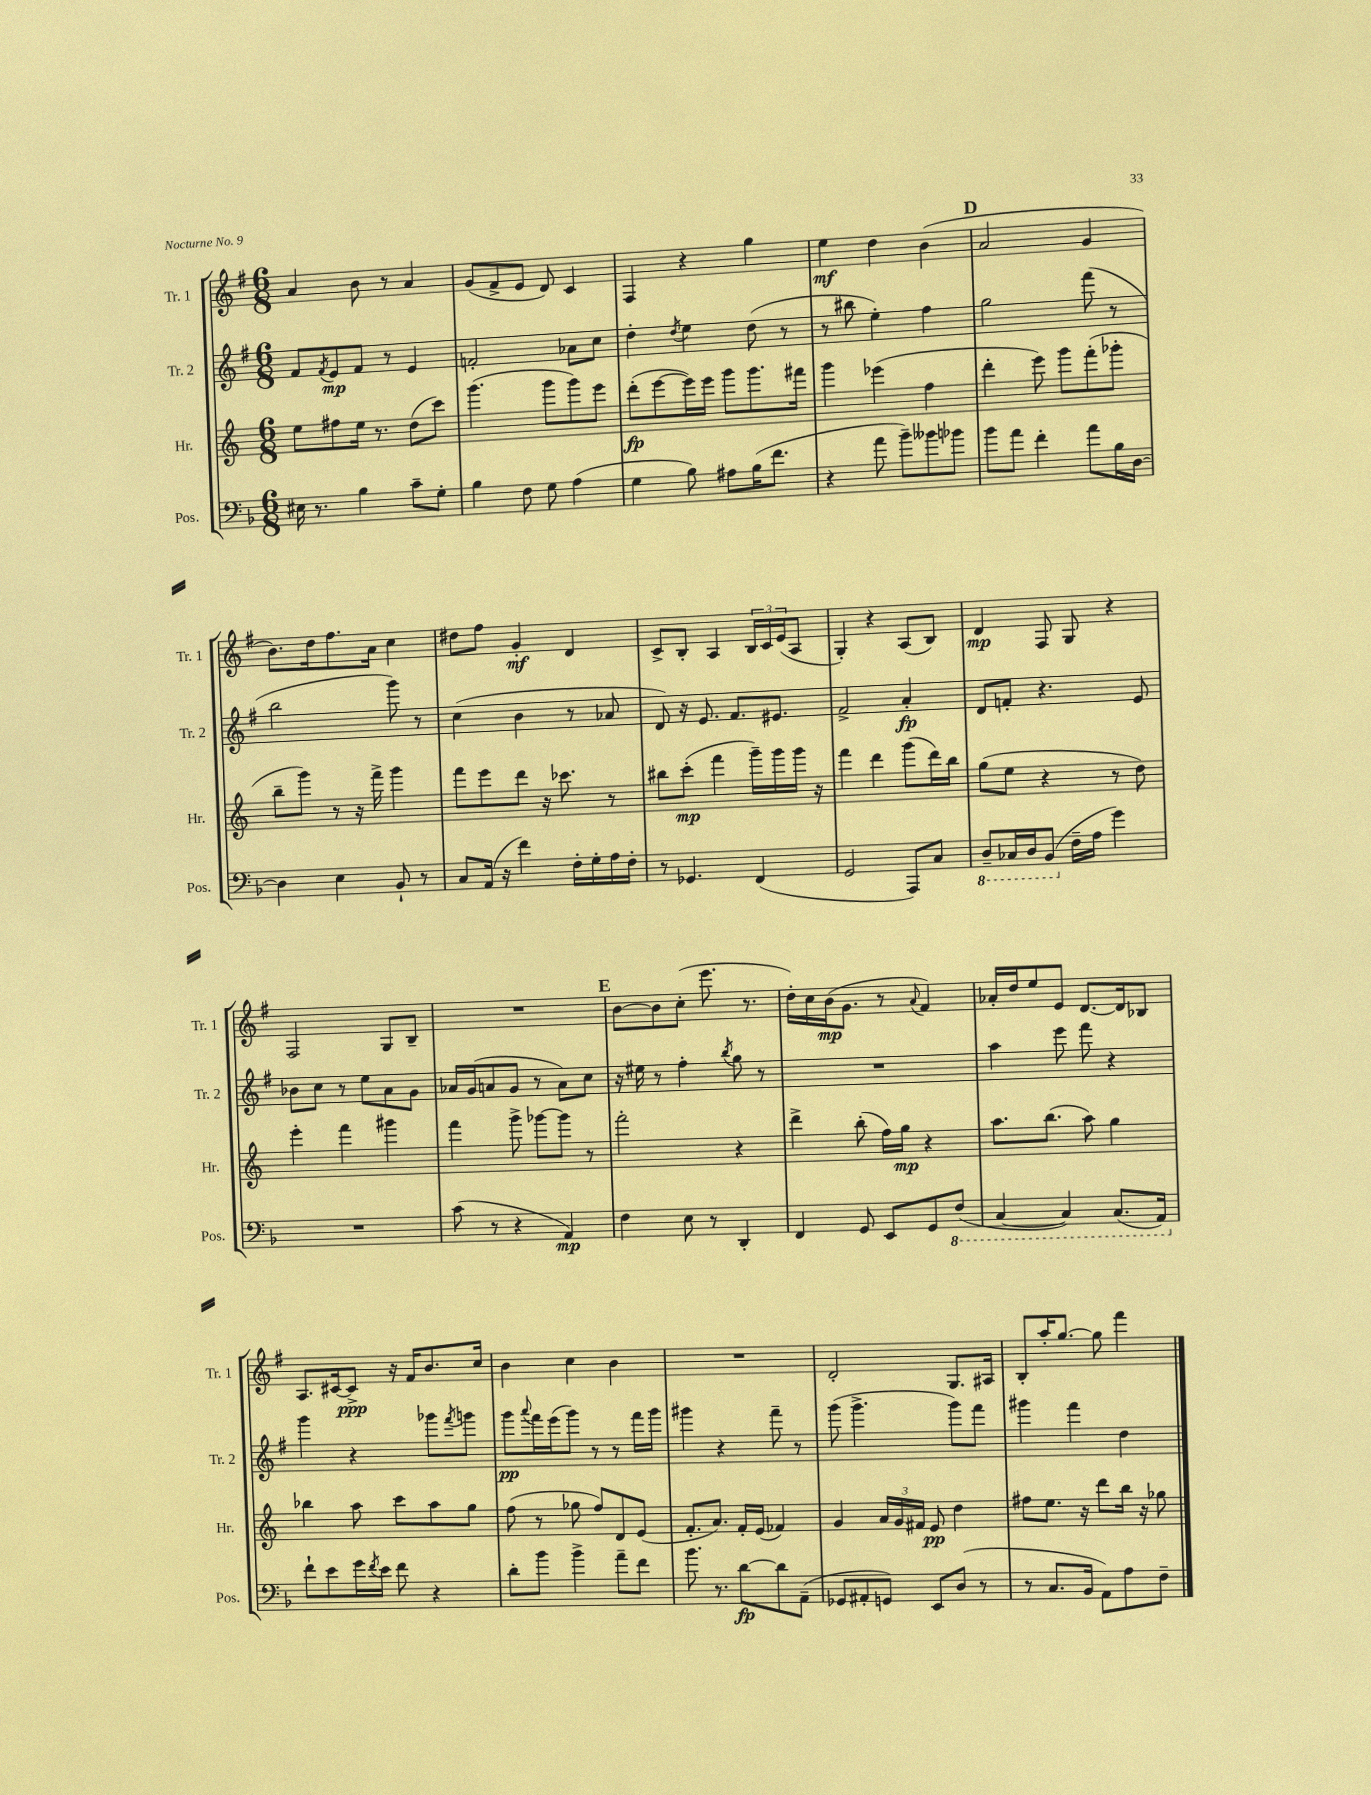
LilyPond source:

<<
\new StaffGroup <<
\new Staff = "s0" \with { instrumentName = "Tr. 1" shortInstrumentName = "Tr. 1" } {
    \clef treble \key g \major \numericTimeSignature \time 6/8
    a'4 b'8 r8 a'4 |
    g'8( fis'8-> e'8 d'8) c'4 |
    fis4 r4 g''4 |
    e''4\mf d''4 b'4( |
    \mark \markup { \bold "D" } a'2 g'4 |
    b'8.) d''16 fis''8. a'16 c''4 |
    dis''8 fis''8 g'4-.\mf d'4 |
    c'8-> b8-. a4 \tuplet 3/2 { b16 c'16 e'16( } a8 |
    g4-.) r4 a8( b8) |
    d'4\mp fis8 g8 r4 |
    fis2 g8 b8-- |
    R2. |
    \mark \markup { \bold "E" } b'8~ b'8 c''8-.( e'''8. r8. |
    d''16-.) c''16 b'16\mp( g'8. r8 \appoggiatura { a'8 } fis'4) |
    aes'16-. d''16 e''8 e'8 d'8.~ d'16 bes8 |
    a8. cis'16~ cis'8->\ppp r16 fis'16 b'8. c''16 |
    b'4 c''4 b'4 |
    R2. |
    d'2-. g8. ais16 |
    b8-. a''16-. g''8.~ g''8 fis'''4 \bar "|." |
}
\new Staff = "s1" \with { instrumentName = "Tr. 2" shortInstrumentName = "Tr. 2" } {
    \clef treble \key g \major \numericTimeSignature \time 6/8
    fis'8 \acciaccatura { fis'8 } e'8\mp fis'8 r8 e'4 |
    f'2-. aes'8 c''8 |
    d''4-. \acciaccatura { d''8 } e''4 d''8( r8 |
    r8 bis''8 e''4-.) fis''4 |
    \mark \markup { \bold "D" } g''2 fis'''8( r8 |
    b''2 g'''8) r8 |
    c''4( b'4 r8 aes'8 |
    d'8) r16 e'8. fis'8. eis'8. |
    fis'2-> a'4-.\fp |
    d'8 f'8-. r4. e'8 |
    bes'8 c''8 r8 e''8 a'8 g'8 |
    aes'16 g'16( a'8 g'8 r8 a'8) c''8 |
    \mark \markup { \bold "E" } r16 eis''16 r8 fis''4-. \acciaccatura { b''8 } g''8 r8 |
    R2. |
    a''4 e'''8 fis'''8 r4 |
    g'''4 r4 ges'''8 \acciaccatura { fis'''8 } g'''8 |
    g'''8\pp \appoggiatura { a'''8 } fis'''16 e'''16( g'''8) r8 r8 fis'''16 g'''16 |
    gis'''4 r4 fis'''8-- r8 |
    g'''8( g'''4.-> g'''8) fis'''8 |
    gis'''4 fis'''4 d''4 \bar "|." |
}
\new Staff = "s2" \with { instrumentName = "Hr." shortInstrumentName = "Hr." } {
    \clef treble \key c \major \numericTimeSignature \time 6/8
    e''8 fis''8 e''16 r8. d''8( c'''8) |
    g'''4.( g'''8 g'''8) e'''8 |
    d'''8-.\fp( e'''8~ e'''16) e'''16 g'''8 g'''8. fis'''16 |
    g'''4 ees'''4( f''4 |
    \mark \markup { \bold "D" } d'''4-. e'''8) g'''8 f'''8-.( ges'''8-. |
    b''8-- g'''8) r8 r16 f'''16-> g'''4 |
    f'''8 e'''8 d'''8 r16 ces'''8. r8 |
    bis''8 c'''8-.\mp( f'''4 g'''16--) g'''16 g'''16 r16 |
    f'''4 d'''4 g'''8( d'''16) b''16 |
    g''8( e''8 r4 r8 d''8) |
    e'''4-. f'''4 gis'''4 |
    f'''4 g'''8-> ges'''8~ ges'''8 r8 |
    \mark \markup { \bold "E" } f'''2-. r4 |
    d'''4-> b''8-.( f''16) g''16\mp r4 |
    a''8. b''8.( a''8) g''4 |
    bes''4 a''8 c'''8 a''8 g''8 |
    f''8( r8 ges''8 f''8) d'8 e'8( |
    f'8.-. a'8.) f'16-. e'16( fes'4) |
    g'4 \tuplet 3/2 { a'16 g'16 fis'16 } e'8\pp d''4 |
    fis''8 e''8. r16 d'''8 b''16 r16 ges''8 \bar "|." |
}
\new Staff = "s3" \with { instrumentName = "Pos." shortInstrumentName = "Pos." } {
    \clef bass \key f \major \numericTimeSignature \time 6/8
    eis16 r8. bes4 c'8-- g8-. |
    bes4 f8 g8 a4( |
    g4 bes8) ais8 bes16( f'8. |
    r4 a'8 bes'8--) beses'8 bes'8 |
    \mark \markup { \bold "D" } bes'8 a'8 f'4-. a'8 bes16 d16~ |
    d4 e4 bes,8-! r8 |
    c8 a,16( r16 f'4) f16-. g16-. a16 f16-. |
    r8 ges,4. f,4( |
    g,2 a,,8) c8 |
    \ottava #-1 d,8-- ces,16 d,16 bes,,8( \ottava #0 f16-- a16 g'4) |
    R2. |
    c'8( r8 r4 a,4\mp) |
    \mark \markup { \bold "E" } f4 e8 r8 d,4-. |
    f,4 g,8 e,8 g,8 \ottava #-1 f,8( |
    c,4~ c,4) c,8.( a,,16) \ottava #0 |
    f'8-! e'8 g'16 \acciaccatura { f'8 } e'16 f'8 r4 |
    d'8-. bes'8 bes'4-> a'8-- f'8 |
    bes'8. r8. d'8~\fp d'8 a,8--( |
    ges,8 ais,8-. g,8) e,8 d8( r8 |
    r8 c8. bes,16 a,8) a8 f8-- \bar "|." |
}
>>
>>
\layout { \context { \Score \remove "Bar_number_engraver" } }
